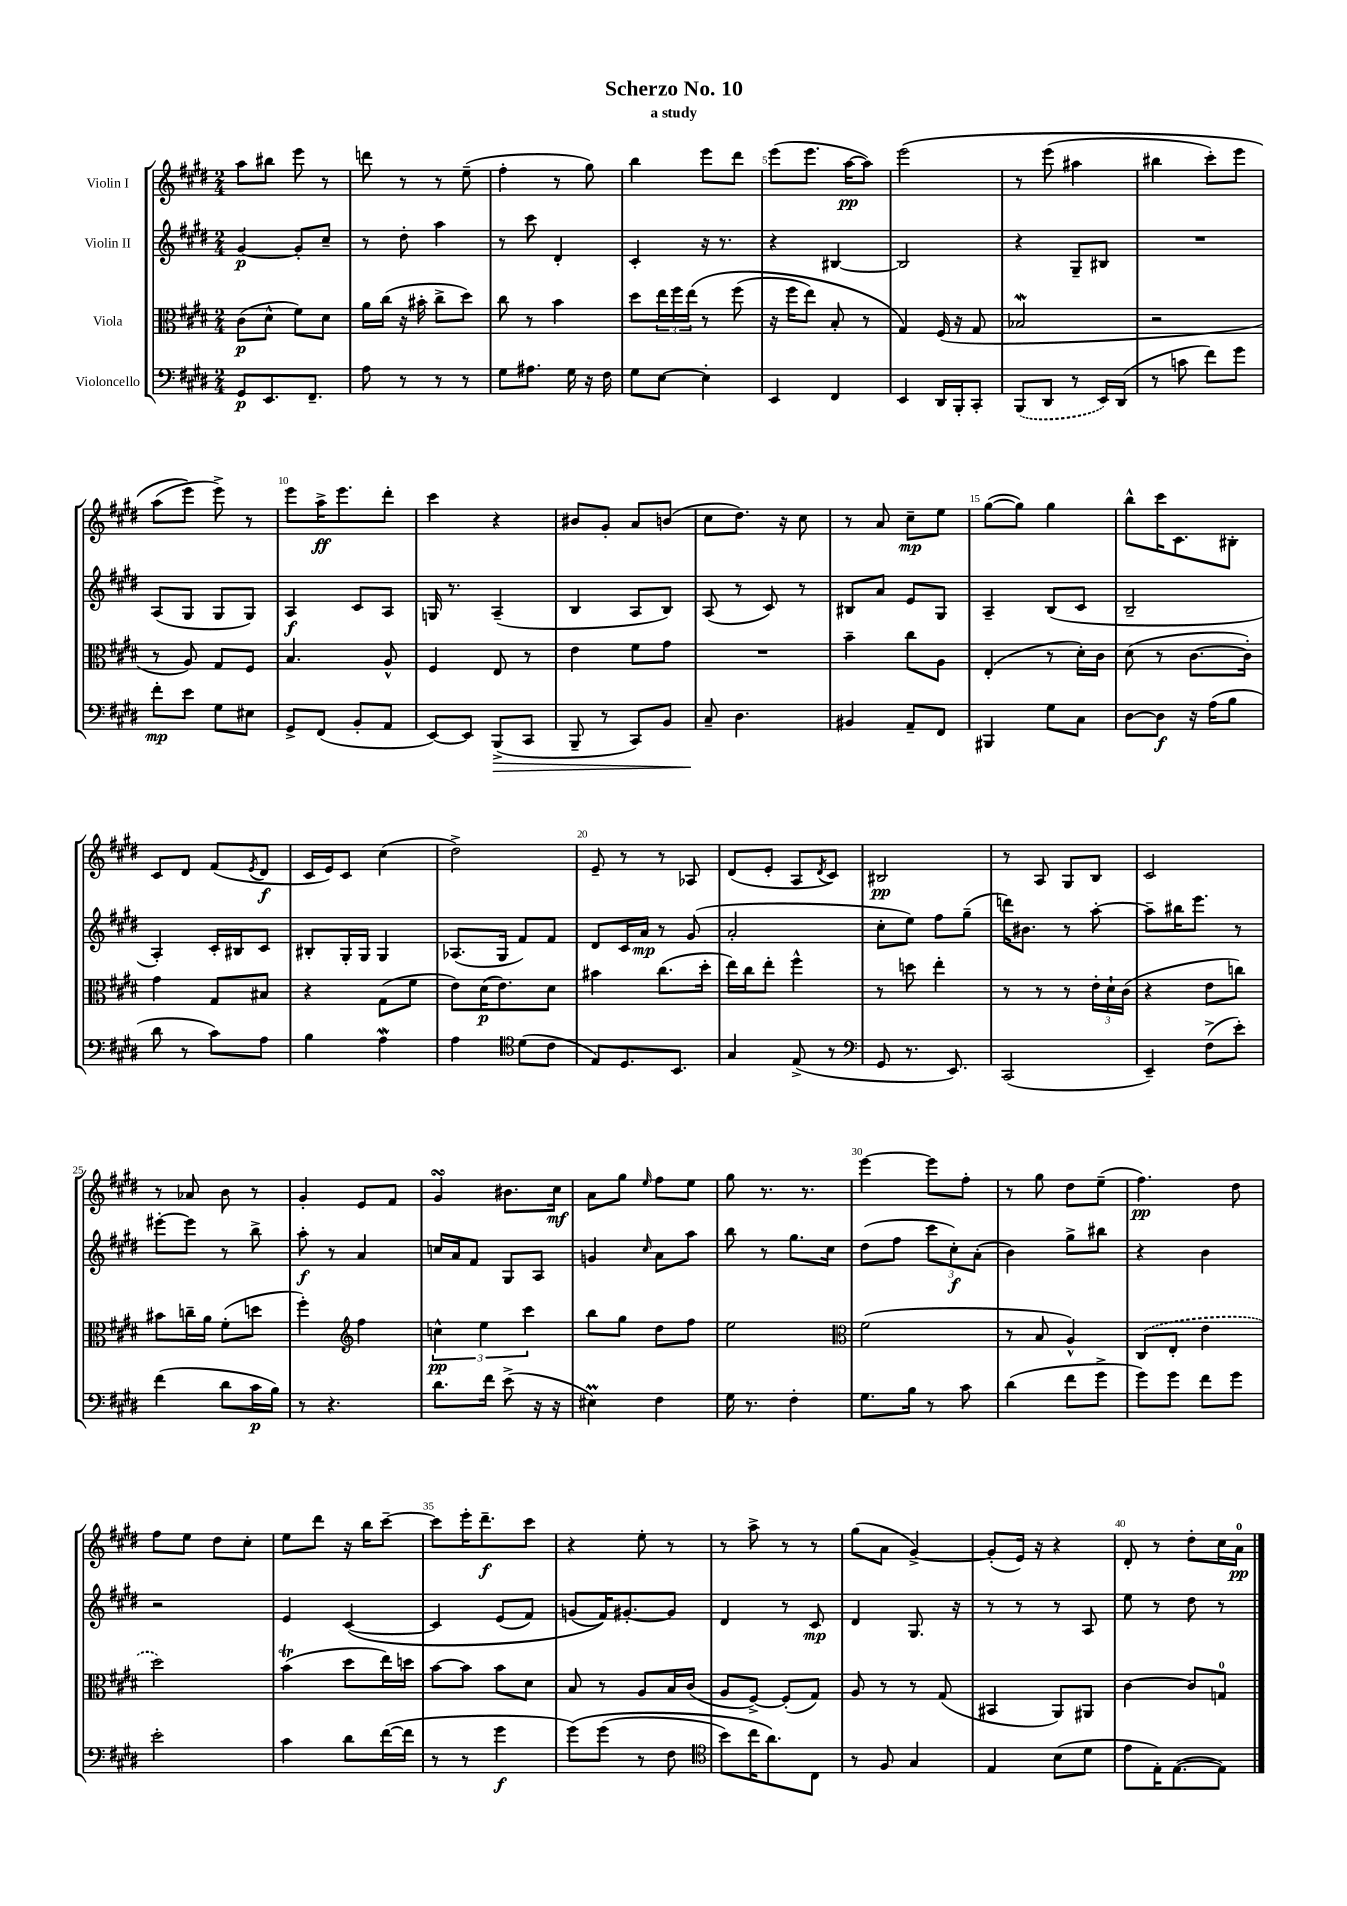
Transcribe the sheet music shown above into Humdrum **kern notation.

**kern	**dynam	**kern	**dynam	**kern	**dynam	**kern	**dynam
*part4	*part4	*part3	*part3	*part2	*part2	*part1	*part1
*staff4	*staff4	*staff3	*staff3	*staff2	*staff2	*staff1	*staff1
*I"Violoncello	*	*I"Viola	*	*I"Violin II	*	*I"Violin I	*
*clefF4	*	*clefC3	*	*clefG2	*	*clefG2	*
*k[f#c#g#d#]	*	*k[f#c#g#d#]	*	*k[f#c#g#d#]	*	*k[f#c#g#d#]	*
*M2/4	*	*M2/4	*	*M2/4	*	*M2/4	*
=1	=1	=1	=1	=1	=1	=1	=1
8GG#/L	p	(8c#\L	p	[4g#/	p	8aa\L	.
8.EE/	.	8d#^^\J	.	.	.	8bb#X\J	.
.	.	8f#\L)	.	8g#'/L]	.	8eee\	.
8.FF#~/J	.	.	.	.	.	.	.
.	.	8d#\J	.	8cc#~/J	.	8r	.
=2	=2	=2	=2	=2	=2	=2	=2
8A\	.	16a\LL	.	8r	.	8dddn\	.
.	.	(16cc#\JJ	.	.	.	.	.
8r	.	16r	.	8dd#'\	.	8r	.
.	.	16b#X'\	.	.	.	.	.
8r	.	8cc#^\L	.	4aa\	.	8r	.
8r	.	8dd#\J)	.	.	.	(8ee~\	.
=3	=3	=3	=3	=3	=3	=3	=3
8G#\L	.	8cc#\	.	8r	.	4ff#'\	.
8.A#X\J	.	8r	.	8ccc#\	.	.	.
.	.	4b\	.	4d#'/	.	8r	.
16G#\	.	.	.	.	.	.	.
16r	.	.	.	.	.	8gg#\)	.
16F#\	.	.	.	.	.	.	.
=4	=4	=4	=4	=4	=4	=4	=4
8G#\L	.	8dd#\L	.	4c#'/	.	4bb\	.
[8E\J	.	24ee\L	.	.	.	.	.
.	.	24ff#\	.	.	.	.	.
.	.	(24ee\JJ	.	.	.	.	.
4E'\]	.	8r	.	16r	.	8eee\L	.
.	.	.	.	8.r	.	.	.
.	.	(8ff#\	.	.	.	8ddd#\J	.
=5	=5	=5	=5	=5	=5	=5	=5
4EE/	.	16r	.	4r	.	(8eee\L	.
.	.	16ff#\KL	.	.	.	.	.
.	.	8ee\J)	.	.	.	8.eee\J	.
4FF#/	.	8B'/	.	[4B#X/	.	.	.
.	.	.	.	.	.	[16aa\KL	pp
.	.	8r	.	.	.	8aa\J])	.
=6	=6	=6	=6	=6	=6	=6	=6
4EE/	.	4G#/)	.	2B#/]	.	(2eee\	.
16DD#/LL	.	(16F#/	.	.	.	.	.
16BBB'/J	.	16r	.	.	.	.	.
8CC#'/J	.	8G#/	.	.	.	.	.
=7	=7	=7	=7	=7	=7	=7	=7
(8BBB/L	.	2B-Xw/	.	4r	.	8r	.
8DD#/J	.	.	.	.	.	(8eee\	.
8r	.	.	.	8G#~/L	.	4aa#X\	.
16EE/LL)	.	.	.	8B#X/J	.	.	.
(16DD#/JJ	.	.	.	.	.	.	.
=8	=8	=8	=8	=8	=8	=8	=8
8r	.	2r	.	2r	.	4bb#X\	.
8cn\	.	.	.	.	.	.	.
8f#\L)	.	.	.	.	.	8ccc#'\L)	.
8g#\J	.	.	.	.	.	8eee\J	.
!!LO:LB:g=z
=9	=9	=9	=9	=9	=9	=9	=9
8f#'\L	mp	8r	.	(8A/L	.	(8aa\L	.
8e\J	.	8A/)	.	8G#/J	.	8eee\J)	.
8G#\L	.	8G#/L	.	8G#/L	.	8eee^\)	.
8E#X\J	.	8F#/J	.	8G#/J)	.	8r	.
=10	=10	=10	=10	=10	=10	=10	=10
8GG#^/L	.	4.B/	.	4A/	f	8eee\L	.
(8FF#/J	.	.	.	.	.	16aa^\K	ff
.	.	.	.	.	.	8.eee\	.
8BB'/L	.	.	.	8c#/L	.	.	.
8AA/J	.	8A^^/	.	8A/J	.	8ddd#'\J	.
=11	=11	=11	=11	=11	=11	=11	=11
[8EE/L)	.	4F#/	.	16Gn/	.	4ccc#\	.
.	.	.	.	8.r	.	.	.
8EE/J]	.	.	.	.	.	.	.
!	!LO:HP:b	!	!	!	!	!	!
(8BBB^/L	>	8E/	.	(4A~/	.	4r	.
8CC#/J	.	8r	.	.	.	.	.
=12	=12	=12	=12	=12	=12	=12	=12
8BBB~/	.	4e\	.	4B/	.	8b#X/L	.
8r	.	.	.	.	.	8g#'/J	.
8CC#/L)	.	8f#\L	.	8A/L	.	8a/L	.
8BB/J	.	8g#\J	.	8B/J)	.	(8bn/J	.
=13	=13	=13	=13	=13	=13	=13	=13
8C#~/	.	2r	.	(8A/	.	8cc#\L	.
4.D#\	]	.	.	8r	.	8.dd#\J)	.
.	.	.	.	8c#/)	.	.	.
.	.	.	.	.	.	16r	.
.	.	.	.	8r	.	8cc#\	.
=14	=14	=14	=14	=14	=14	=14	=14
4BB#X/	.	4b~\	.	8B#X/L	.	8r	.
.	.	.	.	8a/J	.	8a/	.
8AA~/L	.	8cc#\L	.	8e/L	.	8cc#~\L	mp
8FF#/J	.	8A\J	.	8G#/J	.	8ee\J	.
=15	=15	=15	=15	=15	=15	=15	=15
4BBB#X/	.	(4E'/	.	4A~/	.	([8gg#\L	.
.	.	.	.	.	.	8gg#\J])	.
8G#\L	.	8r	.	(8B/L	.	4gg#\	.
8C#\J	.	16d#'\LL)	.	8c#/J	.	.	.
.	.	16c#\JJ	.	.	.	.	.
=16	=16	=16	=16	=16	=16	=16	=16
[8D#\L	.	(8d#\	.	2B~/	.	8bb^^\L	.
8D#\J]	f	8r	.	.	.	16ccc#\K	.
.	.	.	.	.	.	8.c#\	.
16r	.	[8.c#\L	.	.	.	.	.
(16A\KL	.	.	.	.	.	.	.
8B\J	.	.	.	.	.	8B#X'\J	.
.	.	16c#'\Jk])	.	.	.	.	.
!!LO:LB:g=z
=17	=17	=17	=17	=17	=17	=17	=17
8d#\	.	4g#\	.	4A'/)	.	8c#/L	.
8r	.	.	.	.	.	8d#/J	.
8c#\L)	.	8G#/L	.	16c#'/LL	.	(8f#/L	.
.	.	.	.	16B#X/J	.	.	.
.	.	.	.	.	.	8qe/	.
8A\J	.	8B#X/J	.	8c#/J	.	8d#/J	f
=18	=18	=18	=18	=18	=18	=18	=18
4B\	.	4r	.	8B#X'/L	.	16c#/LL	.
.	.	.	.	.	.	16e/J)	.
.	.	.	.	16G#'/L	.	8c#/J	.
.	.	.	.	16G#/JJ	.	.	.
4Aw\	.	(8G#\L	.	4G#/	.	(4cc#\	.
.	.	8f#\J	.	.	.	.	.
=19	=19	=19	=19	=19	=19	=19	=19
4A\	.	8e\L)	.	(8.A-X/L	.	2dd#^\)	.
.	.	(16d#\K	p	.	.	.	.
.	.	8.e\)	.	16G#/Jk	.	.	.
*clefC4	*	*	*	*	*	*	*
(8d#\L	.	.	.	8f#/L)	.	.	.
8c#\J	.	8d#\J	.	8f#/J	.	.	.
=20	=20	=20	=20	=20	=20	=20	=20
8E/L)	.	4b#X\	.	8d#/L	.	8e~/	.
8.D#/	.	.	.	16c#/L	.	8r	.
.	.	.	.	16a/JJ	mp	.	.
.	.	(8.cc#\L	.	8r	.	8r	.
8.BB/J	.	.	.	.	.	.	.
.	.	.	.	(8g#/	.	8A-X/	.
.	.	16dd#'\Jk	.	.	.	.	.
=21	=21	=21	=21	=21	=21	=21	=21
4G#/	.	16ee\LL)	.	2a'/	.	(8d#/L	.
.	.	16cc#\J	.	.	.	.	.
.	.	8ee'\J	.	.	.	8e'/J	.
(8E^/	.	4ff#^^\	.	.	.	8A/L	.
.	.	.	.	.	.	8qd#/	.
8r	.	.	.	.	.	8c#/J)	.
=22	=22	=22	=22	=22	=22	=22	=22
*clefF4	*	*	*	*	*	*	*
8GG#/	.	8r	.	8cc#'\L	.	2B#X/	pp
8.r	.	8ddn\	.	8ee\J)	.	.	.
.	.	4ee'\	.	8ff#\L	.	.	.
8.EE/)	.	.	.	.	.	.	.
.	.	.	.	(8gg#~\J	.	.	.
=23	=23	=23	=23	=23	=23	=23	=23
(2CC#/	.	8r	.	16dddn\KL)	.	8r	.
.	.	.	.	8.b#X\J	.	.	.
.	.	8r	.	.	.	8A/	.
.	.	8r	.	8r	.	8G#/L	.
.	.	24e'\LL	.	[8aa'\	.	8B/J	.
.	.	24d#`\	.	.	.	.	.
.	.	(24c#\JJ	.	.	.	.	.
=24	=24	=24	=24	=24	=24	=24	=24
4EE~/)	.	4r	.	8aa~\L]	.	2c#/	.
.	.	.	.	16bb#X\K	.	.	.
.	.	.	.	8.eee\J	.	.	.
(8F#^\L	.	8e\L	.	.	.	.	.
8e'\J)	.	8ccn\J)	.	8r	.	.	.
!!LO:LB:g=z
=25	=25	=25	=25	=25	=25	=25	=25
(4f#\	.	8b#X\L	.	[8eee#X'\L	.	8r	.
.	.	16ccn~\L	.	8eee#\J]	.	8a-X/	.
.	.	16a\JJ	.	.	.	.	.
8d#\L	.	(8f#'\L	.	8r	.	8b\	.
16c#\L	p	8ddn\J	.	8bb^\	.	8r	.
16B\JJ)	.	.	.	.	.	.	.
=26	=26	=26	=26	=26	=26	=26	=26
8r	.	4ff#'\)	.	8aa'\	f	4g#'/	.
4.r	.	.	.	8r	.	.	.
*	*	*clefG2	*	*	*	*	*
.	.	4ff#\	.	4a/	.	8e/L	.
.	.	.	.	.	.	8f#/J	.
=27	=27	=27	=27	=27	=27	=27	=27
8.d#\L	.	6ccn^^\	pp	16ccn/LL	.	4g#sSsS/	.
.	.	.	.	16a/J	.	.	.
.	.	.	.	8f#/J	.	.	.
.	.	6ee\	.	.	.	.	.
16f#\Jk	.	.	.	.	.	.	.
(8e^\	.	.	.	8G#/L	.	8.b#X\L	.
.	.	6ccc#\	.	.	.	.	.
16r	.	.	.	8A/J	.	.	.
16r	.	.	.	.	.	16cc#\Jk	mf
=28	=28	=28	=28	=28	=28	=28	=28
4E#Xm\)	.	8bb\L	.	4gn/	.	8a\L	.
.	.	8gg#\J	.	.	.	8gg#\J	.
.	.	.	.	16qqcc#/	.	16qqee/	.
4F#\	.	8dd#\L	.	8a\L	.	8ff#\L	.
.	.	8ff#\J	.	8aa\J	.	8ee\J	.
=29	=29	=29	=29	=29	=29	=29	=29
16G#\	.	2ee\	.	8bb\	.	8gg#\	.
8.r	.	.	.	.	.	.	.
.	.	.	.	8r	.	8.r	.
4F#'\	.	.	.	8.gg#\L	.	.	.
.	.	.	.	.	.	8.r	.
.	.	.	.	16cc#\Jk	.	.	.
=30	=30	=30	=30	=30	=30	=30	=30
*	*	*clefC3	*	*	*	*	*
8.G#\L	.	(2f#\	.	(8dd#\L	.	[4eee\	.
.	.	.	.	8ff#\J	.	.	.
16B\Jk	.	.	.	.	.	.	.
8r	.	.	.	12ccc#\L	.	8eee\L]	.
.	.	.	.	12cc#'\)	f	.	.
8c#\	.	.	.	.	.	8ff#'\J	.
.	.	.	.	(12a'\J	.	.	.
=31	=31	=31	=31	=31	=31	=31	=31
(4d#\	.	8r	.	4b\)	.	8r	.
.	.	8B/	.	.	.	8gg#\	.
8f#\L	.	4A^^/)	.	8gg#^\L	.	8dd#\L	.
8g#^\J	.	.	.	8bb#X\J	.	(8ee~\J	.
=32	=32	=32	=32	=32	=32	=32	=32
8g#\L)	.	(8C#/L	.	4r	.	4.ff#\)	pp
8g#\J	.	8E'/J	.	.	.	.	.
8f#\L	.	4e\	.	4b\	.	.	.
8g#\J	.	.	.	.	.	8dd#\	.
!!LO:LB:g=z
=33	=33	=33	=33	=33	=33	=33	=33
2e'\	.	2dd#\)	.	2r	.	8ff#\L	.
.	.	.	.	.	.	8ee\J	.
.	.	.	.	.	.	8dd#\L	.
.	.	.	.	.	.	8cc#'\J	.
=34	=34	=34	=34	=34	=34	=34	=34
4c#\	.	(4bT\	.	4e/	.	8ee\L	.
.	.	.	.	.	.	8ddd#\J	.
8d#\L	.	8dd#\L	.	([4c#/	.	16r	.
.	.	.	.	.	.	16bb\KL	.
([16f#\L	.	16ee\L)	.	.	.	[8ccc#~\J	.
16f#\JJ]	.	16ddn\JJ	.	.	.	.	.
=35	=35	=35	=35	=35	=35	=35	=35
8r	.	[8b\L	.	4c#/]	.	8ccc#\L]	.
8r	.	8b\J]	.	.	.	16eee'\K	.
.	.	.	.	.	.	8.ddd#~\	f
4g#\	f	8b\L	.	(8e/L	.	.	.
.	.	8d#\J	.	8f#/J)	.	8ccc#\J	.
=36	=36	=36	=36	=36	=36	=36	=36
(8g#\L)	.	8B/	.	(8gn/L	.	4r	.
(8g#\J	.	8r	.	16f#/K))	.	.	.
.	.	.	.	[8.g#X'/	.	.	.
8r	.	8A/L	.	.	.	8ee'\	.
8F#\	.	16B/L	.	8g#/J]	.	8r	.
.	.	(16c#/JJ	.	.	.	.	.
=37	=37	=37	=37	=37	=37	=37	=37
*clefC4	*	*	*	*	*	*	*
8b\L)	.	8A/L	.	4d#/	.	8r	.
16cc#\K	.	[8F#^/J)	.	.	.	8aa^\	.
8.a\)	.	.	.	.	.	.	.
.	.	(8F#'/L]	.	8r	.	8r	.
8C#\J	.	8G#/J)	.	8c#/	mp	8r	.
=38	=38	=38	=38	=38	=38	=38	=38
8r	.	8A/	.	4d#/	.	(8gg#\L	.
8F#/	.	8r	.	.	.	8a\J	.
4G#/	.	8r	.	8.G#/	.	[4g#^/)	.
.	.	(8G#/	.	.	.	.	.
.	.	.	.	16r	.	.	.
=39	=39	=39	=39	=39	=39	=39	=39
4E/	.	4BB#X/	.	8r	.	(8g#'/L]	.
.	.	.	.	8r	.	16e/Jk)	.
.	.	.	.	.	.	16r	.
(8B\L	.	8AA/L)	.	8r	.	4r	.
8d#\J	.	8AA#X/J	.	8A/	.	.	.
=40	=40	=40	=40	=40	=40	=40	=40
8e\L	.	[4c#\	.	8ee\	.	8d#'/	.
16E'\K)	.	.	.	8r	.	8r	.
([8.E\	.	.	.	.	.	.	.
.	.	8c#/L]	.	8dd#\	.	8dd#'\L	.
8E\J])	.	8Gn/J	.	8r	.	16cc#\L	.
.	.	.	.	.	.	16a\JJ	pp
==	==	==	==	==	==	==	==
*-	*-	*-	*-	*-	*-	*-	*-
